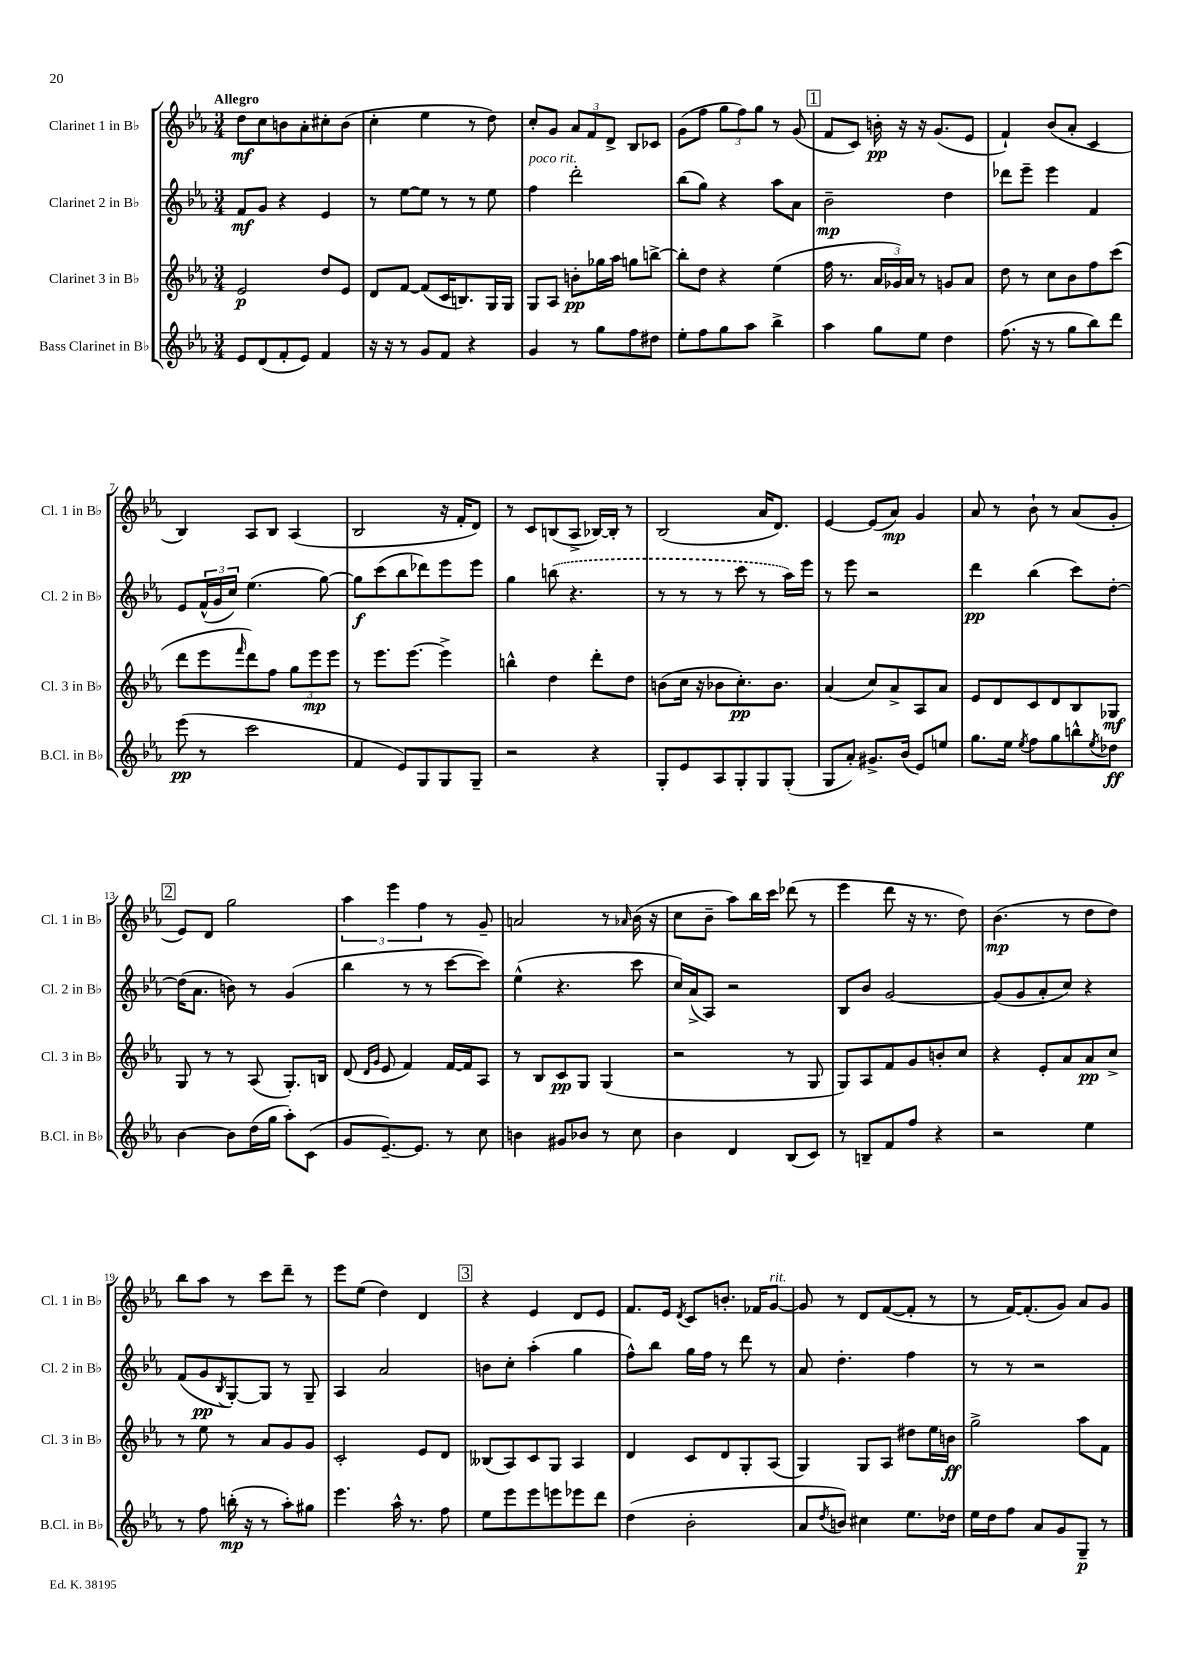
<<
\new StaffGroup <<
\new Staff = "s0" \with { instrumentName = "Clarinet 1 in Bb" shortInstrumentName = "Cl. 1 in Bb" } {
    \clef treble \key ees \major \numericTimeSignature \time 3/4 \tempo "Allegro"
    d''8\mf c''8 b'8 aes'8-. cis''8-. b'8( |
    c''4-. ees''4 r8 d''8) |
    c''8-. g'8 \tuplet 3/2 { aes'8 f'8 d'8-> } bes8 ces'8 |
    g'8( f''8 \tuplet 3/2 { g''8 f''8) g''8 } r8 g'8( |
    \mark \markup { \box "1" } f'8 c'8) b'16-.\pp r16 r16 g'8.( ees'8 |
    f'4-!) bes'8( aes'8-. c'4 |
    bes4) aes8 bes8 aes4( |
    bes2 r16 f'16-. d'8) |
    r8 c'8 b8( aes8-> bes16~) bes16-. r8 |
    bes2( aes'16 d'8.) |
    ees'4~ ees'8( aes'8\mp) g'4 |
    aes'8 r8 bes'8-! r8 aes'8( g'8-. |
    \mark \markup { \box "2" } ees'8) d'8 g''2 |
    \tuplet 3/2 { aes''4 ees'''4 f''4 } r8 g'8-- |
    a'2 r8 \grace { aes'16 } bes'16( r16 |
    c''8 bes'8-- aes''8) bes''16 c'''16 des'''8( r8 |
    ees'''4 d'''8 r16 r8. d''8) |
    bes'4.\mp( r8 d''8 d''8) |
    bes''8 aes''8 r8 c'''8 d'''8-- r8 |
    ees'''8 ees''8( d''4) d'4 |
    \mark \markup { \box "3" } r4 ees'4 d'8 ees'8 |
    f'8. ees'16 \acciaccatura { d'8 } c'8 b'8.-. fes'16 g'8~^\markup { \italic "rit." } |
    g'8 r8 d'8 f'8~( f'8-. r8 |
    r8 f'16~) f'8.-.( g'8) aes'8 g'8 \bar "|." |
}
\new Staff = "s1" \with { instrumentName = "Clarinet 2 in Bb" shortInstrumentName = "Cl. 2 in Bb" } {
    \clef treble \key ees \major \numericTimeSignature \time 3/4
    f'8\mf g'8 r4 ees'4 |
    r8 ees''8~ ees''8 r8 r8 ees''8 |
    f''4^\markup { \italic "poco rit." } d'''2-. |
    bes''8( g''8) r4 aes''8 aes'8 |
    \mark \markup { \box "1" } bes'2--\mp d''4 |
    des'''8 ees'''8-- ees'''4 f'4 |
    ees'8 \tuplet 3/2 { f'16-^( g'16 c''16) } ees''4.( g''8~) |
    g''8\f c'''8( bes''8 des'''8) ees'''8 ees'''8 |
    g''4 \once \slurDashed b''8( r4. |
    r8 r8 r8 c'''8 r8 aes''16) ees'''16 |
    r8 ees'''8 r2 |
    d'''4\pp bes''4( c'''8) d''8~-. |
    \mark \markup { \box "2" } d''16( aes'8. b'8) r8 g'4( |
    bes''4 r8 r8 c'''8~ c'''8) |
    ees''4-^( r4. c'''8 |
    c''16) aes'16->( aes8) r2 |
    bes8 bes'8 g'2~ |
    g'8( g'8 aes'8-. c''8) r4 |
    f'8( g'8\pp \acciaccatura { bes8 } g8~-.) g8 r8 g8-- |
    aes4 aes'2 |
    \mark \markup { \box "3" } b'8 c''8-. aes''4-.( g''4 |
    f''8-^) bes''8 g''16 f''16 r8 d'''8 r8 |
    aes'8 d''4.-. f''4 |
    r8 r8 r2 \bar "|." |
}
\new Staff = "s2" \with { instrumentName = "Clarinet 3 in Bb" shortInstrumentName = "Cl. 3 in Bb" } {
    \clef treble \key ees \major \numericTimeSignature \time 3/4
    ees'2\p d''8 ees'8 |
    d'8 f'8~ f'8( c'16 b8.) g16 g16 |
    g8 aes8 b'8-.\pp ges''16 aes''16 g''8 b''8~-> |
    b''8-. d''8 r4 ees''4( |
    \mark \markup { \box "1" } f''16 r8. \tuplet 3/2 { aes'16 ges'16) aes'16 } r8 g'8 aes'8 |
    d''8 r8 c''8 bes'8 f''8 c'''8( |
    d'''8 ees'''8 \grace { f'''16 } d'''8) f''8 \tuplet 3/2 { g''8 ees'''8\mp ees'''8 } |
    r8 ees'''8. ees'''8.~ ees'''4-> |
    b''4-^ d''4 d'''8-. d''8 |
    b'8( c''16 r16 bes'8 c''8.-.\pp) bes'8. |
    aes'4( c''8) aes'8-> aes8 aes'8 |
    ees'8 d'8 c'8 d'8 bes8 ges8\mf |
    \mark \markup { \box "2" } g8 r8 r8 aes8( g8.-.) b16 |
    d'8( \grace { d'16 g'16 } ees'8 f'4) f'16~ f'16 aes8 |
    r8 bes8 c'8\pp g8 g4( |
    r2 r8 g8 |
    g8) aes8 f'8 g'8 b'8-. c''8 |
    r4 ees'8-. aes'8 aes'8\pp c''8-> |
    r8 ees''8 r8 aes'8 g'8 g'8 |
    c'2-. ees'8 d'8 |
    \mark \markup { \box "3" } beses8( aes8) c'8 g8 aes4 |
    d'4 c'8 d'8 g8-. aes8( |
    g4) g8 aes8 dis''8 ees''16 b'16\ff |
    g''2-> aes''8 f'8 \bar "|." |
}
\new Staff = "s3" \with { instrumentName = "Bass Clarinet in Bb" shortInstrumentName = "B.Cl. in Bb" } {
    \clef treble \key ees \major \numericTimeSignature \time 3/4
    ees'8 d'8( f'8-. ees'8) f'4 |
    r16 r16 r8 g'8 f'8 r4 |
    g'4 r8 g''8 f''8 dis''8 |
    ees''8-. f''8 g''8 aes''8 bes''4-> |
    \mark \markup { \box "1" } aes''4 g''8 ees''8 d''4 |
    f''8.( r16 r8 g''8 bes''8) d'''8 |
    ees'''8\pp( r8 c'''2 |
    f'4 ees'8) g8 g8 g8-- |
    r2 r4 |
    g8-. ees'8 aes8 g8-. g8 g8-.( |
    g8 aes'8-.) gis'8.-> bes'16( ees'8) e''8 |
    g''8. ees''16 \acciaccatura { ees''8 } f''8 g''8 b''8-^ \acciaccatura { ees''8 } des''8\ff |
    \mark \markup { \box "2" } bes'4~ bes'8 d''16( g''16 aes''8-.) c'8( |
    g'8 ees'8.~--) ees'8. r8 c''8 |
    b'4 gis'8 bes'8 r8 c''8 |
    bes'4 d'4 bes8( c'8) |
    r8 b8-- f'8 f''8 r4 |
    r2 ees''4 |
    r8 f''8 b''16-.\mp( r16 r8 aes''8-.) gis''8 |
    ees'''4. aes''16-^ r8. f''8 |
    \mark \markup { \box "3" } ees''8 ees'''8 ees'''8 e'''8 ees'''8 d'''8 |
    d''4( bes'2-. |
    aes'8 \acciaccatura { d''8 } b'8) cis''4 ees''8. des''16 |
    ees''16 d''16 f''8 aes'8 g'8 g8--\p r8 \bar "|." |
}
>>
>>
